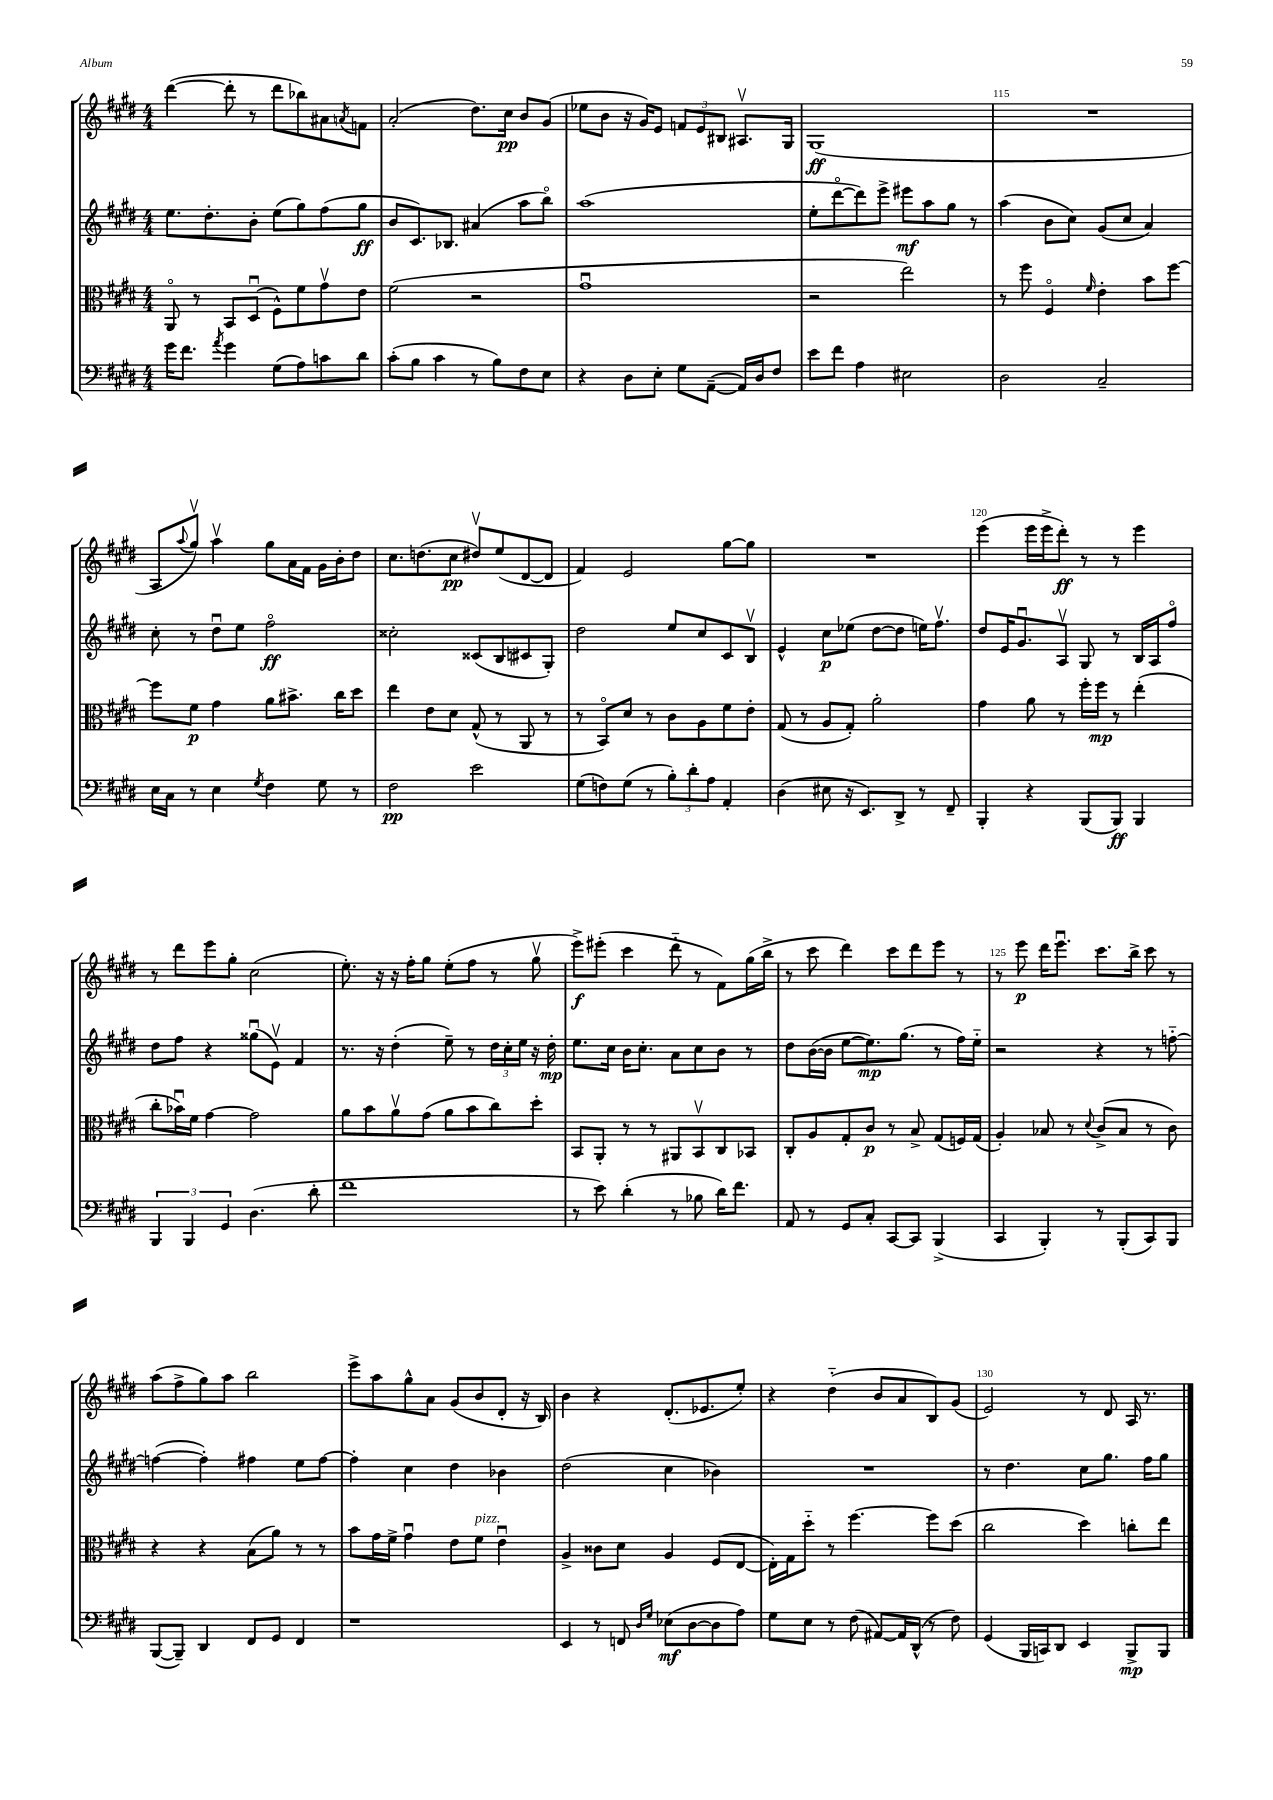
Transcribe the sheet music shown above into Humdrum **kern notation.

**kern	**kern	**kern	**kern
*staff4	*staff3	*staff2	*staff1
*clefF4	*clefC3	*clefG2	*clefG2
*k[f#c#g#d#]	*k[f#c#g#d#]	*k[f#c#g#d#]	*k[f#c#g#d#]
*M4/4	*M4/4	*M4/4	*M4/4
16g#	8AAo	8.ee	([4ddd#
8.f#	.	.	.
.	8r	.	.
.	.	8.dd#'	.
8qa	.	.	.
4g#	8BB	.	8ddd#']
.	(8D#u	8b'	8r
(8G#	8F#^^)	(8ee	8ddd#
8A)	8f#	8gg#)	8bb-)
8c	8g#v	(8ff#	8a#
.	.	.	8qa
8d#	8e	8gg#	8f
=	=	=	=
(8c#'	(2f#	8b	(2a'
8B	.	8.c#)	.
4c#	.	.	.
.	.	8.B-	.
8r	2r	(4a#	8.dd#)
8B)	.	.	.
.	.	.	16cc#
8F#	.	8aa	8b
8E	.	8bbo)	(8g#
=	=	=	=
4r	1g#u	(1aa	8ee-
.	.	.	8b
8D#	.	.	16r
.	.	.	16g#)
8E'	.	.	8e
8G#	.	.	12f
.	.	.	12e
([8AA~	.	.	.
.	.	.	12B#
16AA])	.	.	8.A#v
16D#	.	.	.
8F#	.	.	.
.	.	.	16G#
=	=	=	=
8e	2r	8ee'	(1G#
8f#	.	[8ddd#o	.
4A	.	8ddd#])	.
.	.	8eee^	.
2E#	2ee)	8eee#	.
.	.	8aa	.
.	.	8gg#	.
.	.	8r	.
=	=	=	=
2D#	8r	(4aa	1r
.	8ff#	.	.
.	4F#o	8b	.
.	.	8cc#)	.
.	16qqf#	.	.
2C#~	4e'	(8g#	.
.	.	8cc#	.
.	8b	4a)	.
.	[8ff#	.	.
=	=	=	=
16E	8ff#]	8cc#'	8A
16C#	.	.	.
.	.	.	8qqaa
8r	8f#	8r	8gg#v)
4E	4g#	8dd#u	4aav
.	.	8ee	.
8qG#	.	.	.
4F#	8a	2ff#o	8gg#
.	8.b#^	.	16a
.	.	.	16f#
8G#	.	.	16g#
.	16cc#	.	16b'
8r	8dd#	.	8dd#
=	=	=	=
2F#	4ee	2cc##'	8.cc#
.	.	.	(8.dd
.	8e	.	.
.	8d#	.	8cc#
2e	(8G#^^	(8c##	8dd#v)
.	8r	8B	(8ee
.	8AA	8c#	[8d#
.	8r	8G#')	8d#]
=	=	=	=
(8G#	8r	2dd#	4f#)
8F)	8BBo)	.	.
(8G#	8d#	.	2e
8r	8r	.	.
12B')	8c#	8ee	.
12d#'	.	.	.
.	8A	8cc#	.
12A	.	.	.
4AA'	8f#	8c#	[8gg#
.	8e'	8Bv	8gg#]
=	=	=	=
(4D#	(8G#	4e^^	1r
.	8r	.	.
8E#	8A	8cc#	.
16r	8G#')	(8ee-	.
8.EE)	.	.	.
.	2a'	[8dd#	.
8DD#^	.	8dd#]	.
8r	.	16ee)	.
.	.	8.ff#v	.
8FF#~	.	.	.
=	=	=	=
4BBB'	4g#	8dd#	(4eee
.	.	16e	.
.	.	8.g#u	.
4r	8a	.	16eee
.	.	.	16eee^
.	8r	8Av	8ddd#')
(8BBB	16ff#'	8G#	8r
.	16ff#	.	.
8BBB)	8r	8r	8r
4BBB	(4ee'	16B	4eee
.	.	16A	.
.	.	8ff#o	.
=	=	=	=
6BBB	8cc#'	8dd#	8r
.	16b-u)	8ff#	8ddd#
6BBB	.	.	.
.	16f#	.	.
.	[4g#	4r	8eee
6GG#	.	.	.
.	.	.	8gg#'
(4.D#	2g#]	(8gg##u	(2cc#
.	.	8ev)	.
.	.	4f#	.
8d#'	.	.	.
=	=	=	=
1f#	8a	8.r	8.ee')
.	8b	.	.
.	.	16r	16r
.	8av	(4dd#'	16r
.	.	.	16ff#'
.	(8g#	.	8gg#
.	8a	8ee~)	(8ee'
.	8b	8r	8ff#
.	8cc#)	24dd#	8r
.	.	24cc#'	.
.	.	24ee	.
.	8dd#'	16r	8gg#v
.	.	16dd#'	.
=	=	=	=
8r	8BB	8.ee	8eee^)
8e)	8AA'	.	(8eee#'
.	.	16cc#	.
(4d#'	8r	16b	4ccc#
.	.	8.cc#'	.
.	8r	.	.
8r	8AA#	8a	8ddd#'~
8B-	8BBv	8cc#	8r
16d#)	8C#	8b	8f#)
8.f#	.	.	.
.	8BB-	8r	(16gg#
.	.	.	16bb^
=	=	=	=
8AA	8C#'	8dd#	8r
8r	8A	([16b	8ccc#
.	.	16b]	.
8GG#	8G#'	[8ee	4ddd#)
8C#'	8c#	8.ee])	.
[8CC#	8r	.	8ccc#
.	.	(8.gg#	.
8CC#]	8B^	.	8ddd#
(4BBB^	(8G#	8r	8eee
.	16F)	16ff#)	8r
.	(16G#	16ee'~	.
=	=	=	=
4CC#	4A')	2r	8r
.	.	.	8eee
4BBB')	8B-	.	16ddd#
.	.	.	8.eeeu
.	8r	.	.
.	8qqd#	.	.
8r	(8c#^	4r	8.ccc#
(8BBB'	8B-	.	.
.	.	.	16bb^
8CC#)	8r	8r	8ccc#
8BBB	8c#)	[8ff'~	8r
=	=	=	=
([8BBB	4r	(4ff_	(8aa
8BBB~])	.	.	8ff#^
4DD#	4r	4ff'])	8gg#)
.	.	.	8aa
8FF#	(8B	4ff#	2bb
8GG#	8a)	.	.
4FF#	8r	8ee	.
.	8r	[8ff#	.
=	=	=	=
1r	8b	4ff#']	8eee^
.	16g#	.	8aa
.	16f#^	.	.
.	4g#u	4cc#	8gg#^^
.	.	.	8a
.	8e	4dd#	(8g#
.	8f#	.	8b
.	4eu	4b-	8d#'
.	.	.	16r
.	.	.	16B)
=	=	=	=
4EE	4A^	(2dd#	4b
8r	8c##	.	4r
8FF	8d#	.	.
16qqD#	.	.	.
16qqG#	.	.	.
(8E-	4A	4cc#	(8.d#'
[8D#	.	.	.
.	.	.	8.e-
8D#]	(8F#	4b-)	.
8A)	[8E	.	8ee')
=	=	=	=
8G#	16E'])	1r	4r
.	16G#	.	.
8E	8dd#'~	.	.
8r	8r	.	(4dd#'~
(8F#	[4.ff#	.	.
[8AA#)	.	.	8b
16AA#]	.	.	8a
(16DD#^^	.	.	.
8r	8ff#]	.	8B)
8F#)	(8dd#	.	(8g#
=	=	=	=
(4GG#	2cc#	8r	2e)
.	.	4.dd#	.
16BBB	.	.	.
16CC)	.	.	.
8DD#	.	.	.
4EE	4dd#)	8cc#	8r
.	.	8.gg#	8d#
8BBB^	8cc'	.	16A
.	.	16ff#	8.r
8BBB	8ee	8gg#	.
==	==	==	==
*-	*-	*-	*-
